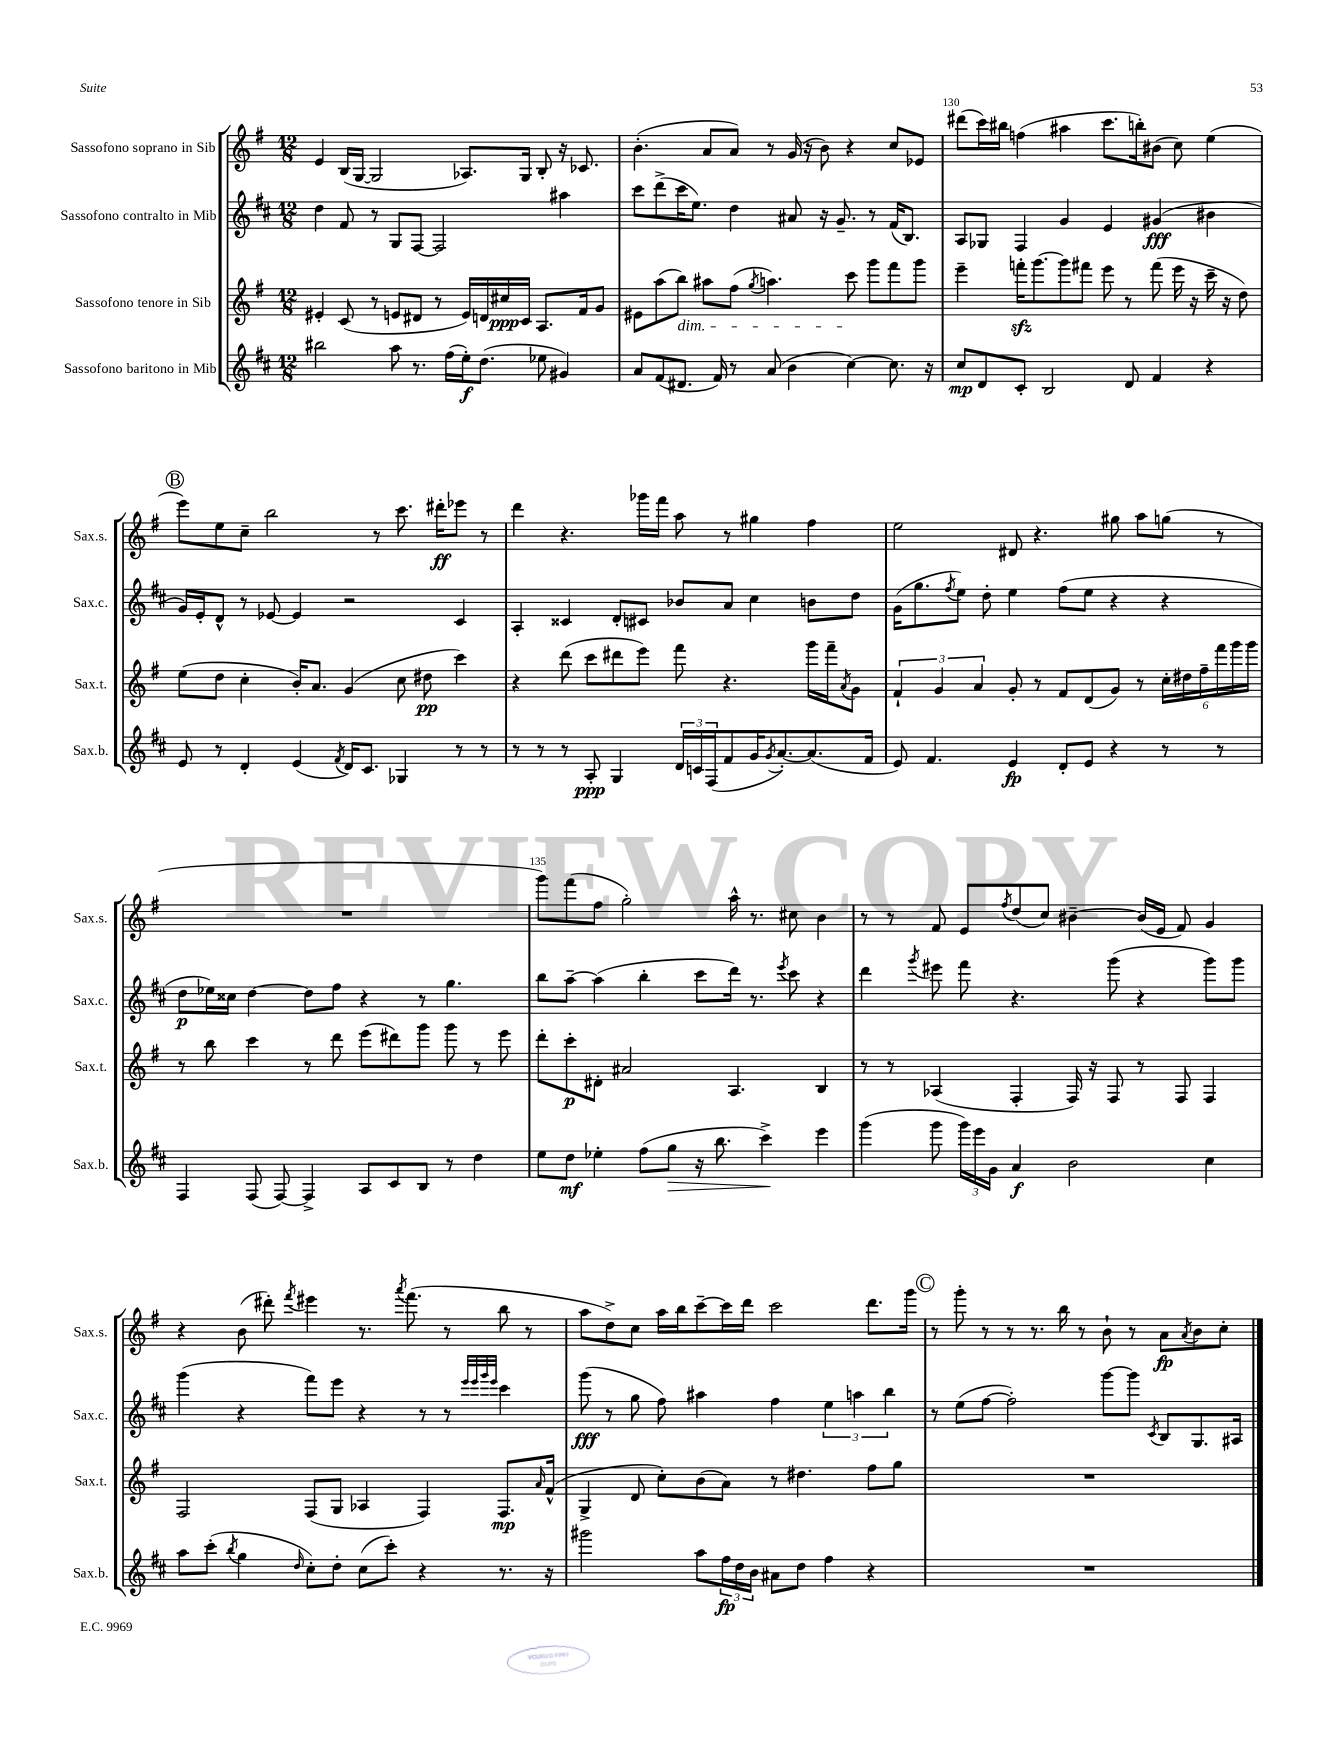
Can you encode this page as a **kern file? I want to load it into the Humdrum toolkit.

**kern	**kern	**kern	**kern
*staff4	*staff3	*staff2	*staff1
*clefG2	*clefG2	*clefG2	*clefG2
*k[f#c#]	*k[f#]	*k[f#c#]	*k[f#]
*M12/8	*M12/8	*M12/8	*M12/8
2bb#	4e#'	4dd	4e
.	(8c	8f#	(16B
.	.	.	[16G
.	8r	8r	2G]
8aa	8e	8G	.
8.r	8d#	[8F#	.
.	8r	2F#]	.
(16ff#	.	.	.
16ee')	16e)	.	8.A-)
(8.dd	16d	.	.
.	16cc#	.	.
.	16c	.	16G
8ee-	8.A	.	8B'
4g#)	.	4aa#	16r
.	16f#	.	8.c-
.	8g	.	.
=	=	=	=
8a	8e#	8ccc#	(4.b'
(8f#	(8aa	(8ddd^	.
8.d#	8bb)	16ccc#	.
.	.	8.ee)	.
.	8aa#	.	8a
16f#)	.	.	.
8r	(8ff#	4dd	8a)
.	8qgg	.	.
(8a	4.aa)	.	8r
4b	.	8a#	(16g
.	.	.	16r
.	.	16r	8b)
.	.	8.g~	.
[4cc#)	8ccc	.	4r
.	8ggg	8r	.
8.cc#]	8fff#	(16f#	8cc
.	.	8.B)	.
.	8ggg	.	8e-
16r	.	.	.
=	=	=	=
8cc#	4eee~	8A	(8ddd#
8d	.	8G-	16ccc)
.	.	.	16bb#
8c#'	16fff'	4F#	(4ff
.	[8.ggg	.	.
2B	.	.	.
.	8ggg]	4g	4aa#
.	8fff#	.	.
.	8eee	4e	8.ccc
8d	8r	.	.
.	.	.	16bb')
4f#	(8fff#	(4g#	(8b#
.	16eee	.	8cc)
.	16r	.	.
4r	16ccc~	4b#	(4ee
.	16r	.	.
.	8dd)	.	.
=	=	=	=
8e	(8ee	16g)	8eee)
.	.	16e'	.
8r	8dd	8d^^	8ee
4d'	4cc'	8r	8cc~
.	.	[8e-	2bb
(4e	16b')	4e-]	.
.	8.a	.	.
8qf#	.	.	.
16d)	(4g	2r	.
8.c#	.	.	.
.	.	.	8r
4G-	8cc	.	8.ccc
.	8dd#	.	.
.	.	.	16ddd#'
8r	4ccc)	4c#	8eee-
8r	.	.	8r
=	=	=	=
8r	4r	4A'	4ddd
8r	.	.	.
8r	(8ddd	4c##	4.r
8A'	8ccc	.	.
4G	8ddd#	8d'	.
.	8eee)	8c#	16ggg-
.	.	.	16fff#
24d	8fff#	8b-	8aa
24c	.	.	.
(24F#	.	.	.
8f#	4.r	8a	8r
16g	.	4cc#	4gg#
8qg	.	.	.
[8.a')	.	.	.
(8.a]	16ggg	8b	4ff#
.	16fff#~	.	.
.	8qa	.	.
.	8g	8dd	.
16f#	.	.	.
=	=	=	=
8e)	6f#`	(16g	2ee
.	.	8.gg	.
4.f#	.	.	.
.	6g	.	.
.	.	8qff#	.
.	.	8ee)	.
.	6a	.	.
.	.	8dd'	.
4e	8g'	4ee	8d#
.	8r	.	4.r
8d'	8f#	(8ff#	.
8e	(8d	8ee	.
4r	8g)	4r	8gg#
.	8r	.	8aa
8r	24cc'	4r	(8gg
.	24dd#	.	.
.	24ff#~	.	.
8r	24fff#	.	8r
.	24ggg	.	.
.	24ggg	.	.
=	=	=	=
4F#	8r	8dd	1.r
.	8bb	16ee-)	.
.	.	16cc##	.
(8F#	4ccc	[4dd	.
[8F#)	.	.	.
4F#^]	8r	8dd]	.
.	8ddd	8ff#	.
8A	(8eee	4r	.
8c#	8ddd#)	.	.
8B	8ggg	8r	.
8r	8ggg	4.gg	.
4dd	8r	.	.
.	8eee	.	.
=	=	=	=
8ee	8ddd'	8bb	8ggg)
8dd	8ccc'	[8aa~	(8fff#
4ee-'	8d#'	(4aa]	8ff#
.	2a#	.	2gg')
(8ff#	.	4bb'	.
8gg	.	.	.
16r	.	8ccc#	.
8.bb	.	.	.
.	4.A	16ddd)	16aa^^
.	.	8.r	8.r
4ccc#^)	.	.	.
.	.	8qeee	.
.	.	8ccc#	8cc#
4eee	4B	4r	4b
=	=	=	=
(4ggg	8r	4ddd	8r
.	8r	.	8r
.	.	8qggg	.
8ggg	(4A-	8eee#	8f#
24ggg)	.	8fff#	8e
24eee	.	.	.
24g	.	.	.
.	.	.	8qff#
4a	4F#'	4.r	(8dd
.	.	.	8cc)
2b	16F#)	.	[4b#~
.	16r	.	.
.	8F#	(8ggg	.
.	8r	4r	(16b#]
.	.	.	16e
.	8F#	.	8f#)
4cc#	4F#	8ggg)	4g
.	.	8ggg	.
=	=	=	=
8aa	2F#	(4ggg	4r
(8ccc#'	.	.	.
8qbb	.	.	.
4gg	.	4r	(8b
.	.	.	8ddd#')
16qqdd	.	.	8qfff#
8cc#')	(8F#	8fff#)	4eee#
8dd'	8G	8eee	.
(8cc#	4A-	4r	8.r
8ccc#')	.	.	.
.	.	.	8qaaa
.	.	.	(8.fff#
4r	4F#)	8r	.
.	.	8r	8r
.	.	32qqeee	.
.	.	32qqeee	.
.	.	32qqggg	.
.	.	32qqeee	.
8.r	8.F#	4ccc#	8bb
.	.	.	8r
.	16qqa	.	.
16r	(16f#^^	.	.
=	=	=	=
2ggg#	4G^	(8ggg	8aa
.	.	8r	8dd^)
.	8d	8gg	8cc
.	8cc')	8ff#)	16aa
.	.	.	16bb
8aa	(8b	4aa#	[8ccc~
24ff#	8a)	.	16ccc]
24dd	.	.	.
.	.	.	16ddd
24b	.	.	.
8a#	8r	4ff#	2ccc
8dd	4.dd#	.	.
4ff#	.	6ee	.
.	.	6aa	.
4r	8ff#	.	8.ddd
.	.	6bb	.
.	8gg	.	.
.	.	.	16ggg
=	=	=	=
1.r	1.r	8r	8r
.	.	(8ee	8ggg'
.	.	[8ff#	8r
.	.	2ff#'])	8r
.	.	.	8.r
.	.	.	16bb
.	.	.	8r
.	.	[8ggg	8b`
.	.	8ggg]	8r
.	.	8qc#	.
.	.	8B	8a
.	.	.	8qa
.	.	8.G	8b
.	.	.	8cc'
.	.	16A#	.
==	==	==	==
*-	*-	*-	*-
